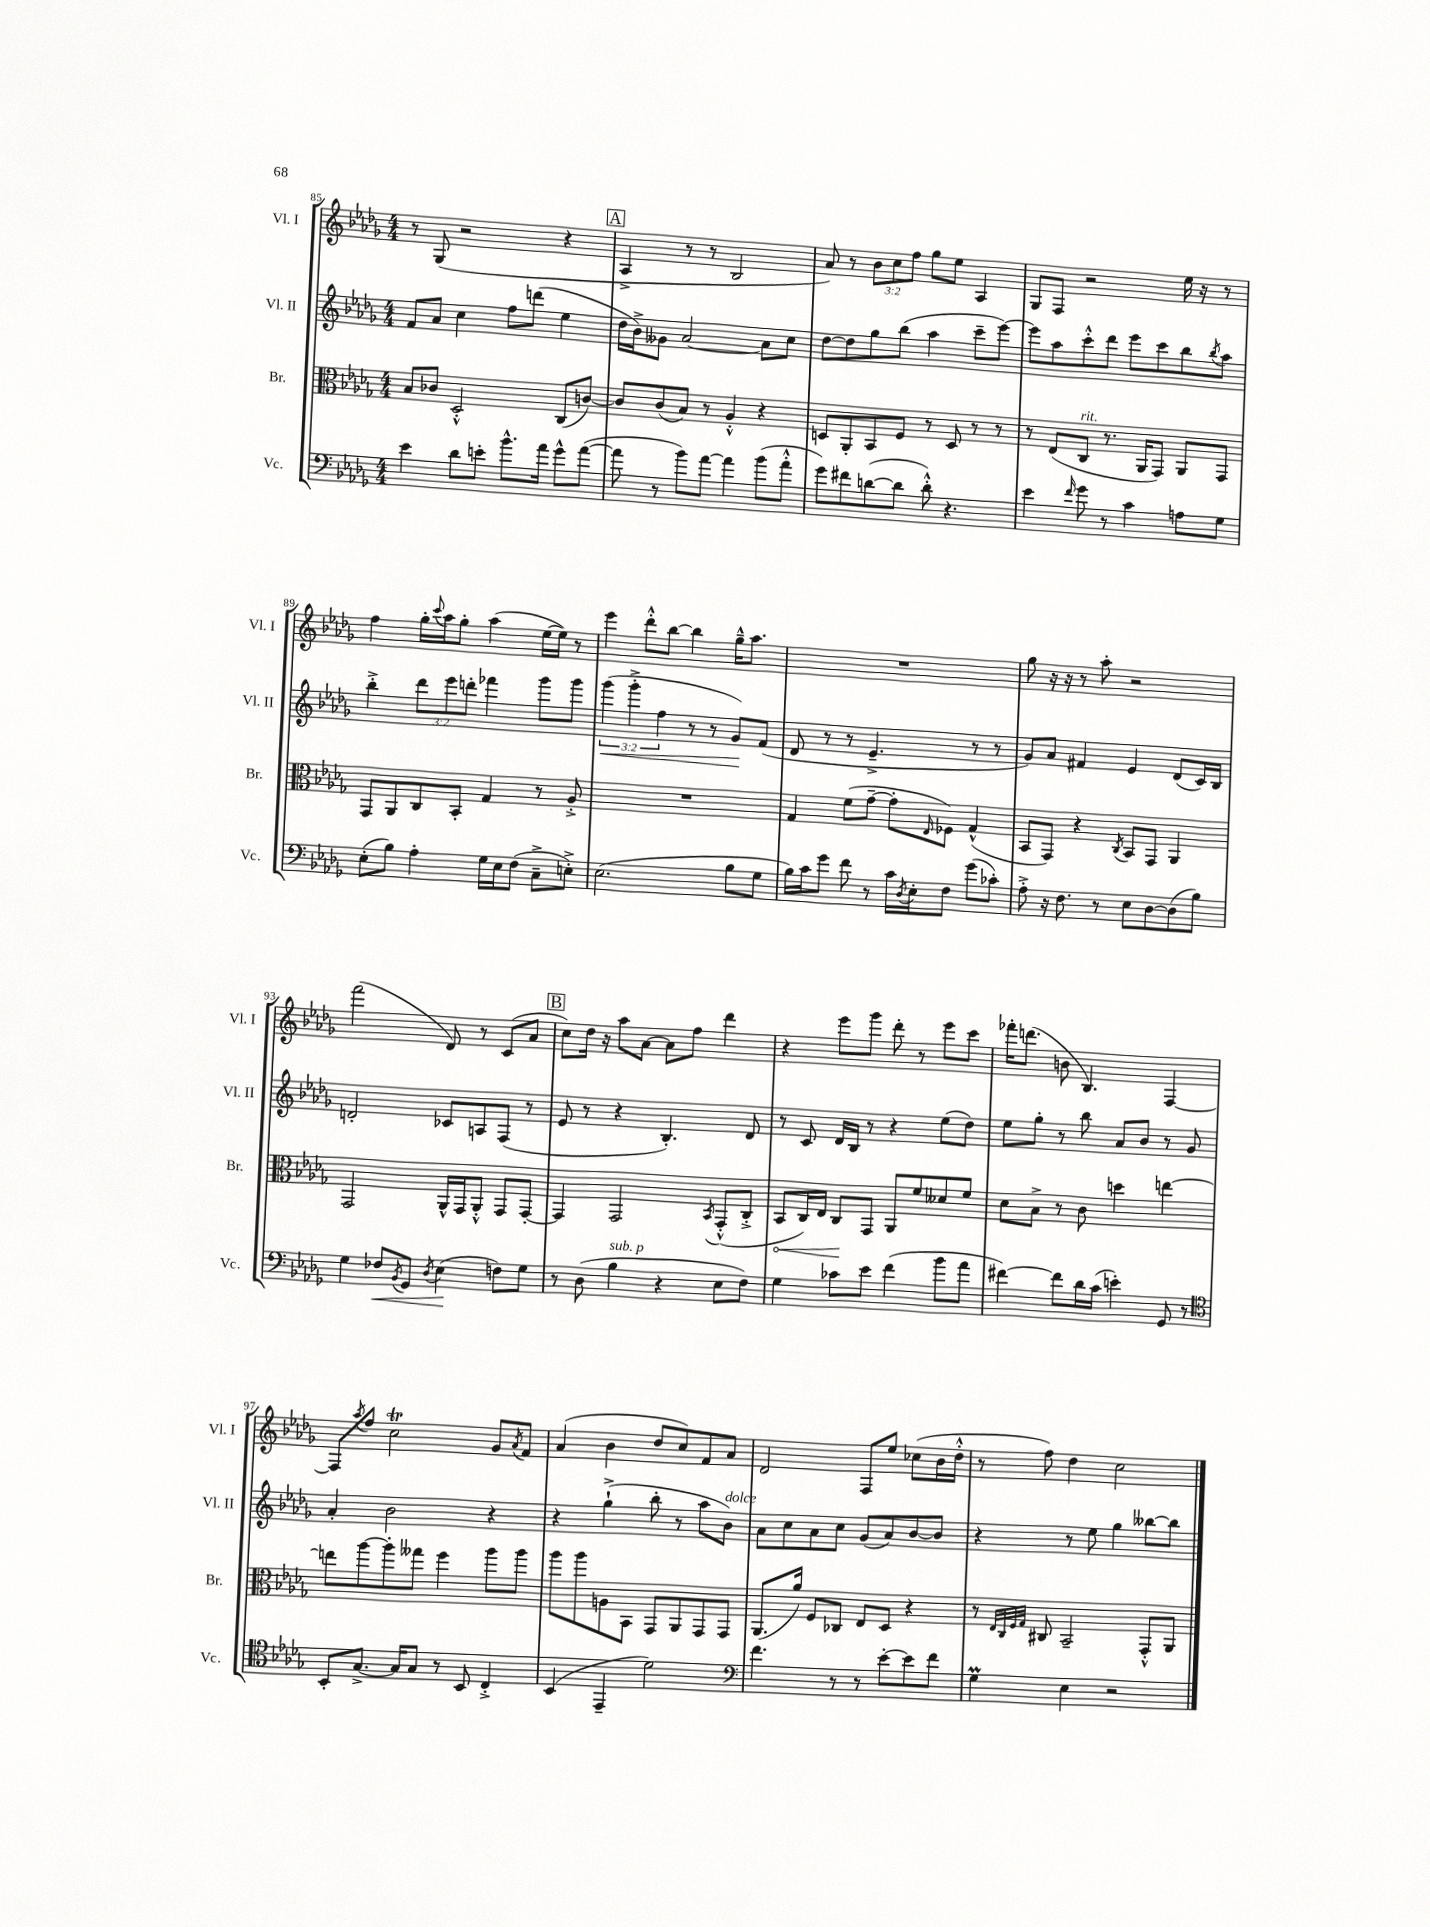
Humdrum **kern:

**kern	**kern	**kern	**kern
*staff4	*staff3	*staff2	*staff1
*clefF4	*clefC3	*clefG2	*clefG2
*k[b-e-a-d-g-]	*k[b-e-a-d-g-]	*k[b-e-a-d-g-]	*k[b-e-a-d-g-]
*M4/4	*M4/4	*M4/4	*M4/4
4e-	8B-	8f	8r
.	8c-	8a-	(8G-
8d-	2D-'^^	4cc	2r
8e'	.	.	.
8.b-^^	.	8ff	.
.	.	(8ddd	.
16a-	.	.	.
8g-^^	(8C	4ee-	4r
([8a-	[8c)	.	.
=	=	=	=
8a-]	8c]	16dd-	4A-^
.	.	16b-^)	.
8r	(8c	8g--	.
8b-)	8B-)	[2a-	8r
[8a-	8r	.	8r
4a-]	4A-'^^	.	2B-
(8b-	4r	8a-]	.
8a-'^^	.	8cc	.
=	=	=	=
8g-)	8D	[8dd-	8a-)
8f#	8AA-'	8dd-]	8r
([8d	8BB-	8gg-	12b-
.	.	.	12cc
8d]	8F	(8bb-	.
.	.	.	12ff
8d'^^)	8r	4aa-	8gg-
4.r	8D	.	8ee-
.	8r	8ccc~	4A-
.	8r	[8eee-)	.
=	=	=	=
4e-	8r	8eee-]	8G-
.	(8E-	8aa-	8F
16qqf	.	.	.
8g-	8C	8ccc'^^	2r
8r	8.r	8ddd-	.
4c	.	8eee-	.
.	16AA-	.	.
.	8GG-)	8ccc	.
8A	8AA-	8bb-	16ee-
.	.	.	16r
.	.	8qbb-	.
8G-	8GG-	8aa-	8r
=	=	=	=
(8E-'	8GG-	4bb-'^	4ff
8B-)	8AA-	.	.
4A-'	8C	12ddd-	16gg-'
.	.	.	8qqccc
.	.	.	16aa-
.	.	12eee-	.
.	8BB-'	.	8gg-'
.	.	12ddd'	.
16G-	4G-	4fff-	(4aa-
16E-	.	.	.
(8F	.	.	.
8C~^	8r	8ggg-	[16ee-
.	.	.	16ee-])
8E'^)	8A-'^	8ggg-	8r
=	=	=	=
(2.E-	1r	(6ggg-	4eee-
.	.	6ggg-'^	.
.	.	.	8ddd-'^^
.	.	6ff	.
.	.	.	[8bb-
.	.	8r	4bb-]
.	.	8r	.
8B-	.	8g-)	16gg-~^^
.	.	.	8.aa-
8G-	.	(8f	.
=	=	=	=
16B-)	4G-	8d-	1r
16c	.	.	.
8g-	.	8r	.
8f	(8f	8r	.
8r	[8g-~	4.e-~^	.
16c	8g-']	.	.
8qD-	.	.	.
16E-'	.	.	.
.	16qqE-	.	.
8F	8F-)	.	.
(8g-	(4G-^^	8r	.
8c-')	.	8r	.
=	=	=	=
8A-'^	8BB-	8g-)	8gg-
16r	8GG-)	8a-	16r
8.F	.	.	16r
.	4r	4f#	8r
8r	.	.	8aa-'
.	8qC	.	.
8E-	8BB-	4e-	2r
[8D-	8GG-	.	.
(8D-]	4AA-	(8d-	.
8B-)	.	16c)	.
.	.	16B-	.
=	=	=	=
4G-	2GG-	2d'	(2fff
8F-	.	.	.
8qBB-	.	.	.
8GG-	.	.	.
8qD-	.	.	.
(4E-	16AA-^^	8c-	8d-)
.	16GG-	.	.
.	8AA-'^^	8A	8r
8F)	8GG-	(8F	(8c
8G-	[8GG-'	8r	8a-
=	=	=	=
8r	4GG-]	8e-	8cc)
(8D-	.	8r	16dd-
.	.	.	16r
4B-	2GG-	4r	8aa-
.	.	.	[8a-
4r	.	4.B-')	8a-]
.	.	.	8ff
.	8qBB-	.	.
8E-	(8GG-'^^	.	4ddd-
8F)	8C'^	8d-	.
=	=	=	=
4G-	8BB-	8r	4r
.	16C)	8c	.
.	16E-	.	.
8c-	8C	16d-	8eee-
.	.	16B-	.
8e-	8GG-	8r	8ggg-
(4f	8AA-	4r	8ddd-'
.	8f	.	8r
8b-	8d--	(8ee-	8eee-
8a-	8f	8dd-)	8ccc
=	=	=	=
[4f#)	8d-	8ee-	16fff-'
.	.	.	(8.ddd
.	8B-^	8gg-'	.
8f#]	8r	8r	8b
16d-	8c	8bb-	4.B-)
(16c	.	.	.
4e')	4dd	8a-	.
.	.	8b-	.
8GG-	[4ee	8r	[4F
8r	.	8g-	.
=	=	=	=
*clefC4	*	*	*
8BB-'	8ee]	4a-'	8F]
.	.	.	8qaa-
[8.G-^	[8aa-	.	8ff
.	8aa-']	2b-	2cc
16G-]	.	.	.
8G-	8gg--	.	.
8r	4ff	.	.
8BB-	.	.	.
4C'^	8aa-	4r	8g-
.	.	.	8qa-
.	8aa-	.	8f
=	=	=	=
(4BB-	8aa-	4r	(4a-
.	8aa-	.	.
4EE-~	8A	(4gg-`^	4b-
.	8BB-	.	.
2d-)	8GG-	8bb-'	8dd-
.	8AA-	8r	8cc)
.	8GG-	8aa-	8f
.	8GG-	8b-)	8a-
=	=	=	=
*clefF4	*	*	*
4.f	(8.AA-	8a-	2d-
.	.	8cc	.
.	16a-)	.	.
.	8F	8a-	.
8r	8C-	8cc	.
8r	8E-	(8g-	8F
[8e-'	8D-	8a-)	8ee-
8e-]	4r	[8b-	(8cc-
8f	.	8b-]	16b-
.	.	.	16dd-'^^
=	=	=	=
4G-	8r	4r	8r
.	32qqE-	.	.
.	32qqC	.	.
.	32qqF	.	.
.	32qqG-	.	.
.	8C#	.	8ff)
4E-	2BB-~	8r	4dd-
.	.	8ee-	.
2r	.	4gg-	2cc
.	8GG-'^^	[8bb--	.
.	8AA-	8bb--]	.
==	==	==	==
*-	*-	*-	*-
